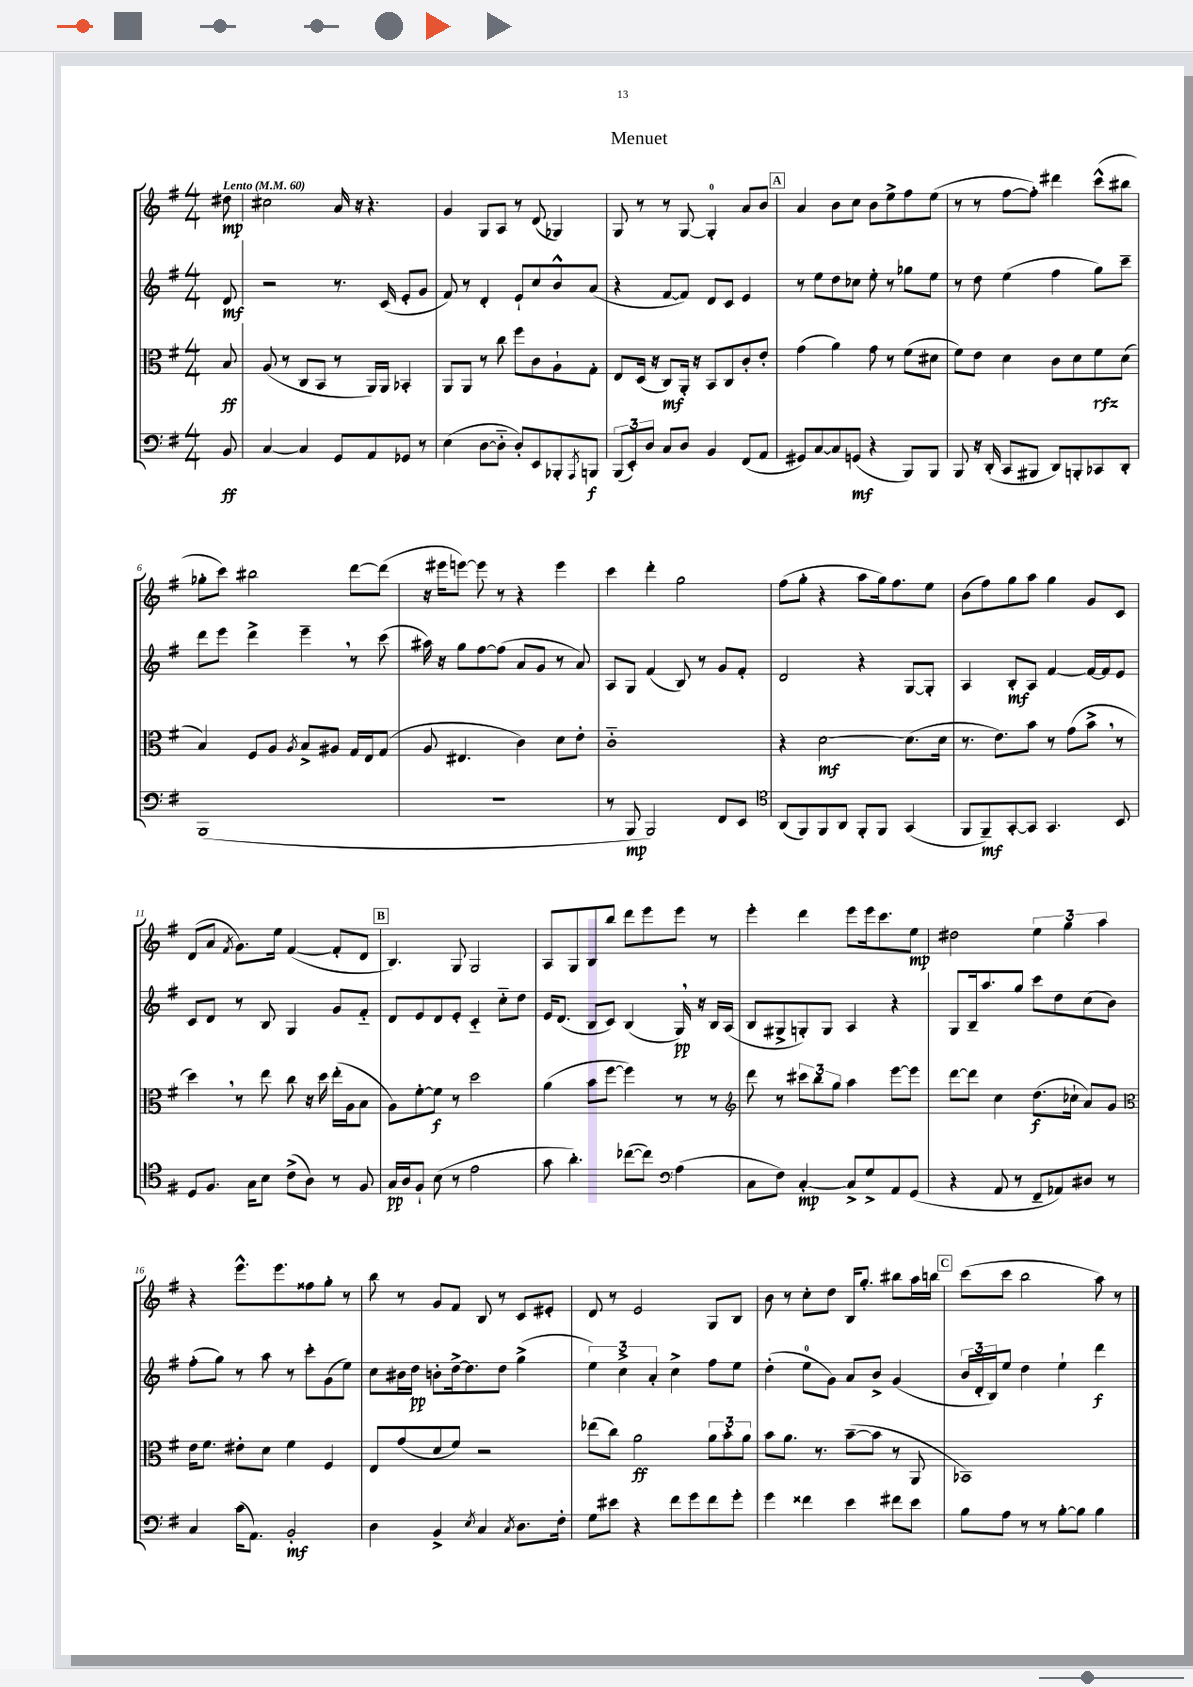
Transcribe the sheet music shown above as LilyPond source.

\header { title = "Menuet" }
<<
\new StaffGroup <<
\new Staff = "s0" {
    \clef treble \key g \major \numericTimeSignature \time 4/4 \partial 8 \tempo "Lento" 4 = 60
    dis''8\mp |
    cis''2 a'16 r16 r4. |
    g'4 g8 a8 r8 d'8( ges4) |
    g8 r8 r8 g8~ g4-0-. a'8 b'8 |
    \mark \markup { \box "A" } a'4 b'8 c''8 b'8 e''8-> fis''8 e''8( |
    r8 r8 fis''8~ fis''8-.) dis'''4 c'''8-^( bis''8 |
    ges''8-. c'''8) bis''2 d'''8~ d'''8( |
    r16 eis'''16 e'''8~) e'''8 r8 r4 e'''4 |
    c'''4 d'''4-. g''2 |
    fis''8( g''8-. r4 a''8 g''16) fis''8. e''8 |
    b'8( fis''8) g''8 a''8 g''4 g'8 c'8 |
    d'8( a'8 \acciaccatura { fis'8 } g'8.) e''16 fis'4~( fis'8-. d'8 |
    \mark \markup { \box "B" } b4.) g8 g2 |
    a8 g8 b8 b''8 d'''8 e'''8 e'''8 r8 |
    e'''4-. d'''4 e'''8 e'''16 c'''8. e''8\mp |
    dis''2 \tuplet 3/2 { e''4 g''4 a''4 } |
    r4 e'''8.-^ e'''8. fisis''8 g''8-. r8 |
    b''8 r8 g'8 fis'8 b8 r8 c'8 eis'8-. |
    d'8 r8 e'2 g8 b8 |
    b'8 r8 c''8-. d''8 b16 g''8.-. bis''8 a''16 b''16 |
    \mark \markup { \box "C" } c'''8( c'''8 b''2 a''8) r8 \bar "|." |
}
\new Staff = "s1" {
    \clef treble \key g \major \numericTimeSignature \time 4/4 \partial 8
    d'8\mf |
    r2 r8. c'16( e'8-. g'8 |
    fis'8) r8 d'4-. e'8-! c''8 b'8-^ a'8( |
    r4 fis'8~ fis'8) d'8 c'8 e'4 |
    \mark \markup { \box "A" } r8 e''8 d''8 ces''8 e''8-. r8 ges''8 e''8 |
    r8 d''8 e''4( fis''4 g''8) c'''8-- |
    d'''8 e'''8 d'''4-> e'''4-- \breathe r8 c'''8( |
    ais''16) r16 g''8 fis''8~ fis''8( a'8 g'8 r8 a'8) |
    a8 g8 fis'4( b8) r8 g'8 fis'8-. |
    d'2 r4 g8~ g8-. |
    a4 b8-.\mf a8 fis'4~ fis'16~ fis'16 e'8 |
    c'8 d'8 r8 b8 g4 g'8 fis'8-_ |
    \mark \markup { \box "B" } d'8 e'8 d'8 e'8-. c'4-_ c''8-_ d''8 |
    e'16 d'8.( b8 c'8) b4( g16\pp) \breathe r16 b16 a16( |
    b8 gis8-> g8-.) g8 a4 r4 |
    g8 b16-- a''8. g''8 c'''8 d''8 c''8( b'8) |
    fis''8-.( g''8) r8 a''8 r8 c'''8-. g'8( e''8) |
    c''8 bis'16 d''16\pp b'8-. d''16~-> d''8. d''8 g''4->( |
    \tuplet 3/2 { e''4) c''4-> a'4-. } c''4-> fis''8 e''8 |
    d''4-.( e''8-0 g'8) a'8 b'8-> g'4( |
    \mark \markup { \box "C" } \tuplet 3/2 { b'16 d'16-. b16) } e''8 d''4 e''4-! d'''4\f \bar "|." |
}
\new Staff = "s2" {
    \clef alto \key g \major \numericTimeSignature \time 4/4 \partial 8
    b8\ff |
    a8( r8 c8 b,8 r8 a,16) a,16 bes,4-. |
    a,8 a,8 r8 c''8 fis''8 c'8 a8-! g8-. |
    e8 d16( r16 c8\mf) a,16-. r16 b,8 c8 c'8-. e'8-. |
    \mark \markup { \box "A" } g'4( a'4) g'8 r8 fis'8( dis'8 |
    fis'8) e'8 d'4 c'8 d'8 fis'8\rfz d'8( |
    b4) fis8 a8 \acciaccatura { a8 } b8-> ais8 g16 e16 g8( |
    a8 eis4. c'4) d'8 e'8-. |
    c'1-_ |
    r4 d'2~\mf d'8.( d'16 |
    r8. e'8.) b'8 r8 g'8( b'8-> \breathe r8 |
    d''4) \breathe r8 e''8 c''8 r16 d''16 e''16-.( a16 b8 |
    \mark \markup { \box "B" } a8) fis'8~-. fis'8\f r8 d''2 |
    a'4( b'8 fis''8~ fis''4) r8 r8 |
    \clef treble d'''8 r8 \tuplet 3/2 { cis'''8 b''8 g''8 } a''4 e'''8~ e'''8 |
    d'''8~ d'''8 c''4 d''8.\f( ces''16-! a'8) g'8 |
    \clef alto e'16 fis'8. eis'8-. d'8 fis'4 fis4 |
    e8 g'8( d'8 fis'8) r2 |
    ees''8( c''8) a'2\ff \tuplet 3/2 { a'8 b'8-. a'8 } |
    b'8 a'8. r8. b'8~--( b'8 r8 a,8 |
    \mark \markup { \box "C" } bes,1) \bar "|." |
}
\new Staff = "s3" {
    \clef bass \key g \major \numericTimeSignature \time 4/4 \partial 8
    b,8\ff |
    c4~ c4 g,8 a,8 ges,8 r8 |
    e4( d8~ d8-_ d8-.) e,8 bes,,8-. \acciaccatura { a,,8 } b,,8\f |
    \tuplet 3/2 { b,,8( e,8-.) d8 } c8 d8 b,4 fis,8( a,8 |
    \mark \markup { \box "A" } gis,8) c8~ c8 g,8\mf( r4 b,,8) b,,8 |
    b,,8 r16 d,16-.( c,8 bis,,8 d,8) b,,8-. ces,8 d,8-. |
    b,,1( |
    R1 |
    r8 b,,8\mp b,,2) fis,8 e,8 |
    \clef tenor a,8( fis,8) fis,8 a,8 fis,8-. fis,8 g,4( |
    fis,8 fis,8--\mf) g,8~-. g,8 g,4. b,8 |
    d8 fis8. g16 b8 c'8->( a8) r8 fis8 |
    \mark \markup { \box "B" } g16\pp a16 fis8-! b8( r8 e'2 |
    g'8 a'4.-.) ces''8~( ces''8) \clef bass a4( |
    c8 fis8) c4~-.\mp c8-> g8-> a,8 g,8( |
    r4 a,8 r8 fis,8-- aes,8) dis8 r8 |
    c4 c'16( a,8.) b,2-.\mf |
    d4 b,4-> \acciaccatura { e8 } c4 \acciaccatura { c8 } d8. fis16-. |
    g8 eis'8 r4 fis'8 g'8 fis'8 g'8-. |
    g'4 fisis'4 e'4 fis'8 e'8 |
    \mark \markup { \box "C" } b8 a8 r8 r8 b8~-. b8 b4 \bar "|." |
}
>>
>>
